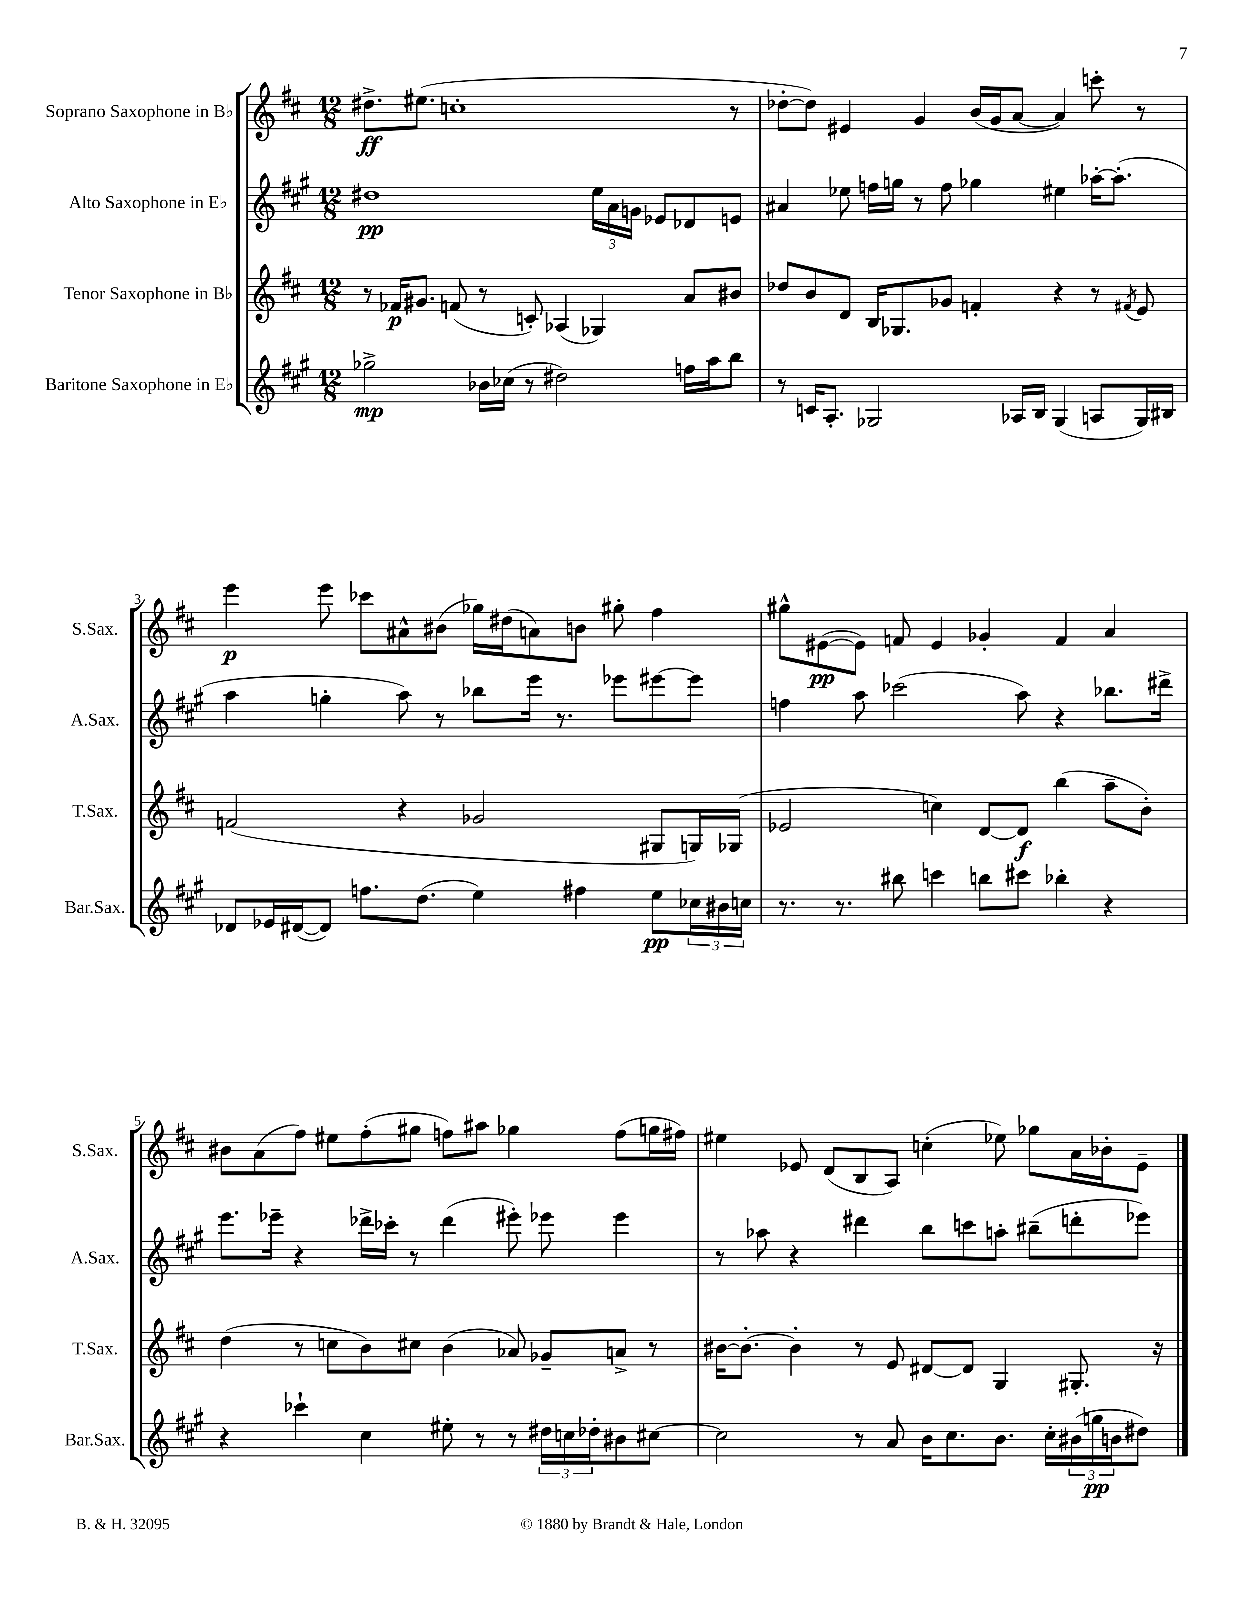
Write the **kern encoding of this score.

**kern	**kern	**kern	**kern
*staff4	*staff3	*staff2	*staff1
*clefG2	*clefG2	*clefG2	*clefG2
*k[f#c#g#]	*k[f#c#]	*k[f#c#g#]	*k[f#c#]
*M12/8	*M12/8	*M12/8	*M12/8
2gg-^	8r	1dd#	8.dd#^
.	16f-	.	.
.	8.g#	.	(8.ee#
.	(8f	.	1cc'
16b-	8r	.	.
(16cc-	.	.	.
8r	8c')	.	.
2dd#)	(4A-	.	.
.	4G-)	24ee	.
.	.	24a	.
.	.	24g	.
.	.	8e-	.
16ff	8a	8d-	.
16aa	.	.	.
8bb	8b#	8e	8r
=	=	=	=
8r	8dd-	4a#	[8dd-'
16c	8b	.	8dd-])
8.A'	.	.	.
.	8d	8ee-	4e#
2G-	16B	16ff	.
.	8.G-	16gg	.
.	.	8r	4g
.	8g-	8ff	.
.	4f'	4gg-	(16b
.	.	.	16g
16A-	.	.	[8a
16B	.	.	.
(4G-	4r	4ee#	4a])
8A	8r	[16aa-'	8ccc'
.	.	(8.aa-']	.
.	8qf#	.	.
16G-)	8e	.	8r
16B#	.	.	.
=	=	=	=
8d-	(2f	4aa	4eee
16e-	.	.	.
([16d#	.	.	.
8d#])	.	4gg'	8eee
8.ff	.	.	8ccc-
.	4r	8aa)	8a#^^
(8.dd	.	.	.
.	.	8r	(8b#
4ee)	2g-	8bb-	16gg-)
.	.	.	(16dd#
.	.	16eee	8a)
.	.	8.r	.
4ff#	.	.	8b
.	.	8eee-	8gg#'
8ee	8G#	[8eee#	4ff#
24cc-	16G)	8eee#]	.
24b#	.	.	.
.	(16G-	.	.
24cc	.	.	.
=	=	=	=
8.r	2e-	4ff	8gg#^^
.	.	.	([8e#
8.r	.	.	.
.	.	8aa	8e#])
8bb#	.	(2ccc-	8f
4ccc	4cc)	.	4e#
8bb	[8d	.	4g-'
8ccc#	8d]	8aa)	.
4bb-'	(4bb	4r	4f
4r	8aa~	8.bb-	4a
.	8b')	.	.
.	.	16ddd#^	.
=	=	=	=
4r	(4dd	8.eee	8b#
.	.	.	(8a
.	.	16eee-~	.
4ccc-`	8r	4r	8ff#)
.	8cc	.	8ee#
4cc#	8b)	16ddd-^	(8ff#'
.	.	16ccc-'	.
.	8cc#	8r	8gg#
8ee#'	(4b	(4ddd-	8ff)
8r	.	.	8aa#
8r	8a-)	8eee#')	4gg-
24dd#	8g-~	8eee-	.
24cc	.	.	.
24dd-'	.	.	.
8b#	8a^	4eee-	(8ff
[8cc#	8r	.	16gg
.	.	.	16ff#)
=	=	=	=
2cc#]	[16b#	8r	4ee#
.	8.b#'_	.	.
.	.	8aa-	.
.	4b#']	4r	8e-
.	.	.	(8d
8r	8r	4ddd#	8B
8a	8e	.	8A)
16b	[8d#	8bb	(4cc'
8.cc#	.	.	.
.	8d#]	8ccc	.
8.b	4G	8aa'	8ee-)
.	.	(8bb#~	8gg-
16cc#'	.	.	.
(24b#	8.G#'	8ddd'	16a
24gg	.	.	.
.	.	.	16b-'
24b	.	.	.
8dd#)	.	8eee-)	8e-~
.	16r	.	.
==	==	==	==
*-	*-	*-	*-
